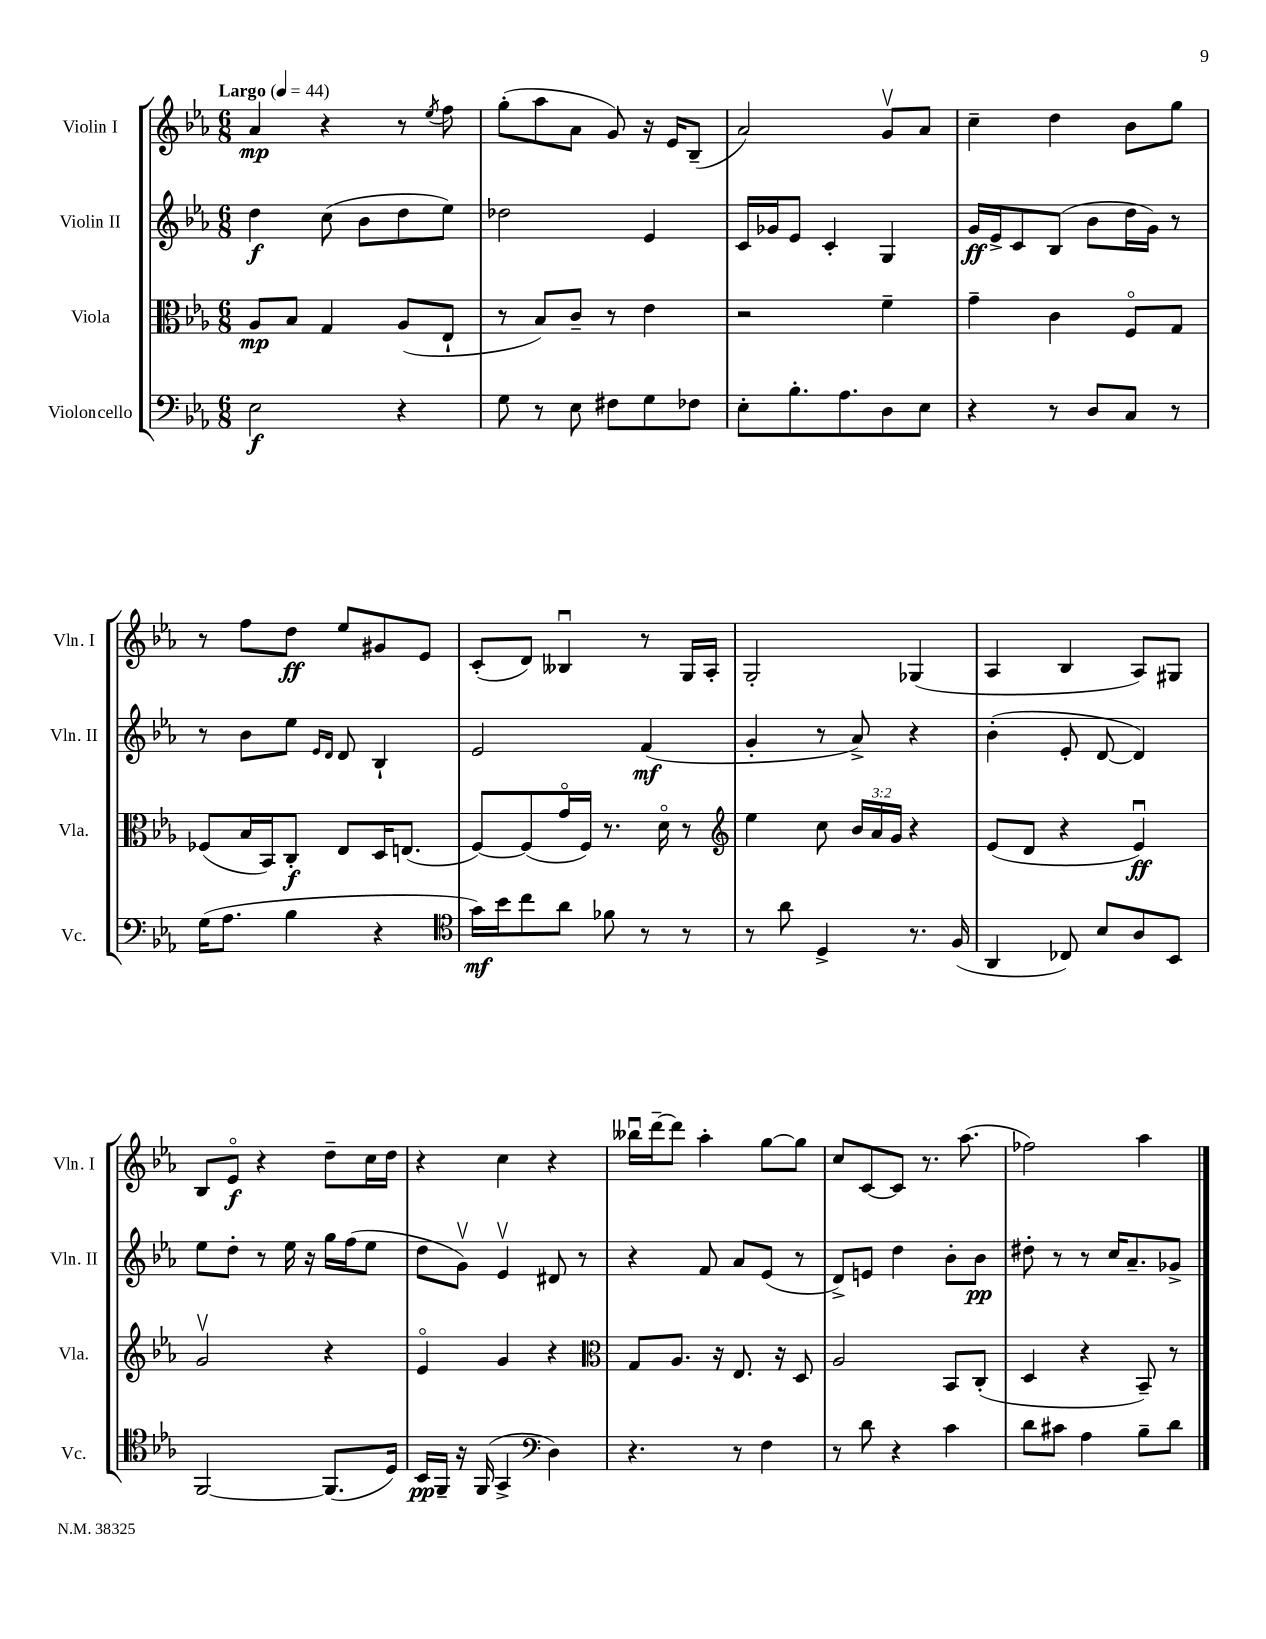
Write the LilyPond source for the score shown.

<<
\new StaffGroup <<
\new Staff = "s0" \with { instrumentName = "Violin I" shortInstrumentName = "Vln. I" } {
    \clef treble \key ees \major \numericTimeSignature \time 6/8 \tempo "Largo" 4 = 44
    aes'4\mp r4 r8 \acciaccatura { ees''8 } f''8 |
    g''8-.( aes''8 aes'8 g'8) r16 ees'16 bes8--( |
    aes'2) g'8\upbow aes'8 |
    c''4-- d''4 bes'8 g''8 |
    r8 f''8 d''8\ff ees''8 gis'8 ees'8 |
    c'8-.( d'8) beses4\downbow r8 g16 aes16-. |
    g2-. ges4( |
    aes4 bes4 aes8) gis8 |
    bes8 ees'8\flageolet\f r4 d''8-- c''16 d''16 |
    r4 c''4 r4 |
    beses''16\downbow d'''16~-- d'''8 aes''4-. g''8~ g''8 |
    c''8 c'8~ c'8 r8. aes''8.( |
    fes''2) aes''4 \bar "|." |
}
\new Staff = "s1" \with { instrumentName = "Violin II" shortInstrumentName = "Vln. II" } {
    \clef treble \key ees \major \numericTimeSignature \time 6/8
    d''4\f c''8( bes'8 d''8 ees''8) |
    des''2 ees'4 |
    c'16 ges'16 ees'8 c'4-. g4 |
    g'16\ff ees'16-> c'8 bes8( bes'8 d''16 g'16) r8 |
    r8 bes'8 ees''8 \grace { ees'16 d'16 } d'8 bes4-! |
    ees'2 f'4\mf( |
    g'4-. r8 aes'8->) r4 |
    bes'4-.( ees'8-. d'8~ d'4) |
    ees''8 d''8-. r8 ees''16 r16 g''16 f''16( ees''8 |
    d''8 g'8\upbow) ees'4\upbow dis'8 r8 |
    r4 f'8 aes'8 ees'8( r8 |
    d'8->) e'8 d''4 bes'8-. bes'8\pp |
    dis''8-. r8 r8 c''16 aes'8.-- ges'8-> \bar "|." |
}
\new Staff = "s2" \with { instrumentName = "Viola" shortInstrumentName = "Vla." } {
    \clef alto \key ees \major \numericTimeSignature \time 6/8 \override Staff.TupletNumber.text = #tuplet-number::calc-fraction-text
    aes8\mp bes8 g4 aes8( ees8-! |
    r8 bes8) c'8-- r8 ees'4 |
    r2 f'4-- |
    g'4-- c'4 f8\flageolet g8 |
    fes8( bes16 bes,16) c8-.\f ees8 d16 e8.( |
    f8~) f8( g'16\flageolet f16) r8. d'16\flageolet r8 |
    \clef treble ees''4 c''8 \tuplet 3/2 { bes'16 aes'16 g'16 } r4 |
    ees'8( d'8 r4 ees'4\downbow\ff) |
    g'2\upbow r4 |
    ees'4\flageolet g'4 r4 |
    \clef alto g8 aes8. r16 ees8. r16 d8 |
    aes2 bes,8 c8-.( |
    d4 r4 bes,8--) r8 \bar "|." |
}
\new Staff = "s3" \with { instrumentName = "Violoncello" shortInstrumentName = "Vc." } {
    \clef bass \key ees \major \numericTimeSignature \time 6/8
    ees2\f r4 |
    g8 r8 ees8 fis8 g8 fes8 |
    ees8-. bes8.-. aes8. d8 ees8 |
    r4 r8 d8 c8 r8 |
    g16( aes8. bes4 r4 |
    \clef tenor g'16\mf) bes'16 c''8 aes'8 fes'8 r8 r8 |
    r8 aes'8 d4-> r8. f16( |
    aes,4 ces8) bes8 aes8 bes,8 |
    f,2~ f,8.( d16) |
    bes,16\pp f,16-- r16 f,16( g,4-> \clef bass d4) |
    r4. r8 f4 |
    r8 d'8 r4 c'4 |
    d'8 cis'8 aes4 bes8-- d'8 \bar "|." |
}
>>
>>
\layout { \context { \Score \remove "Bar_number_engraver" } }
